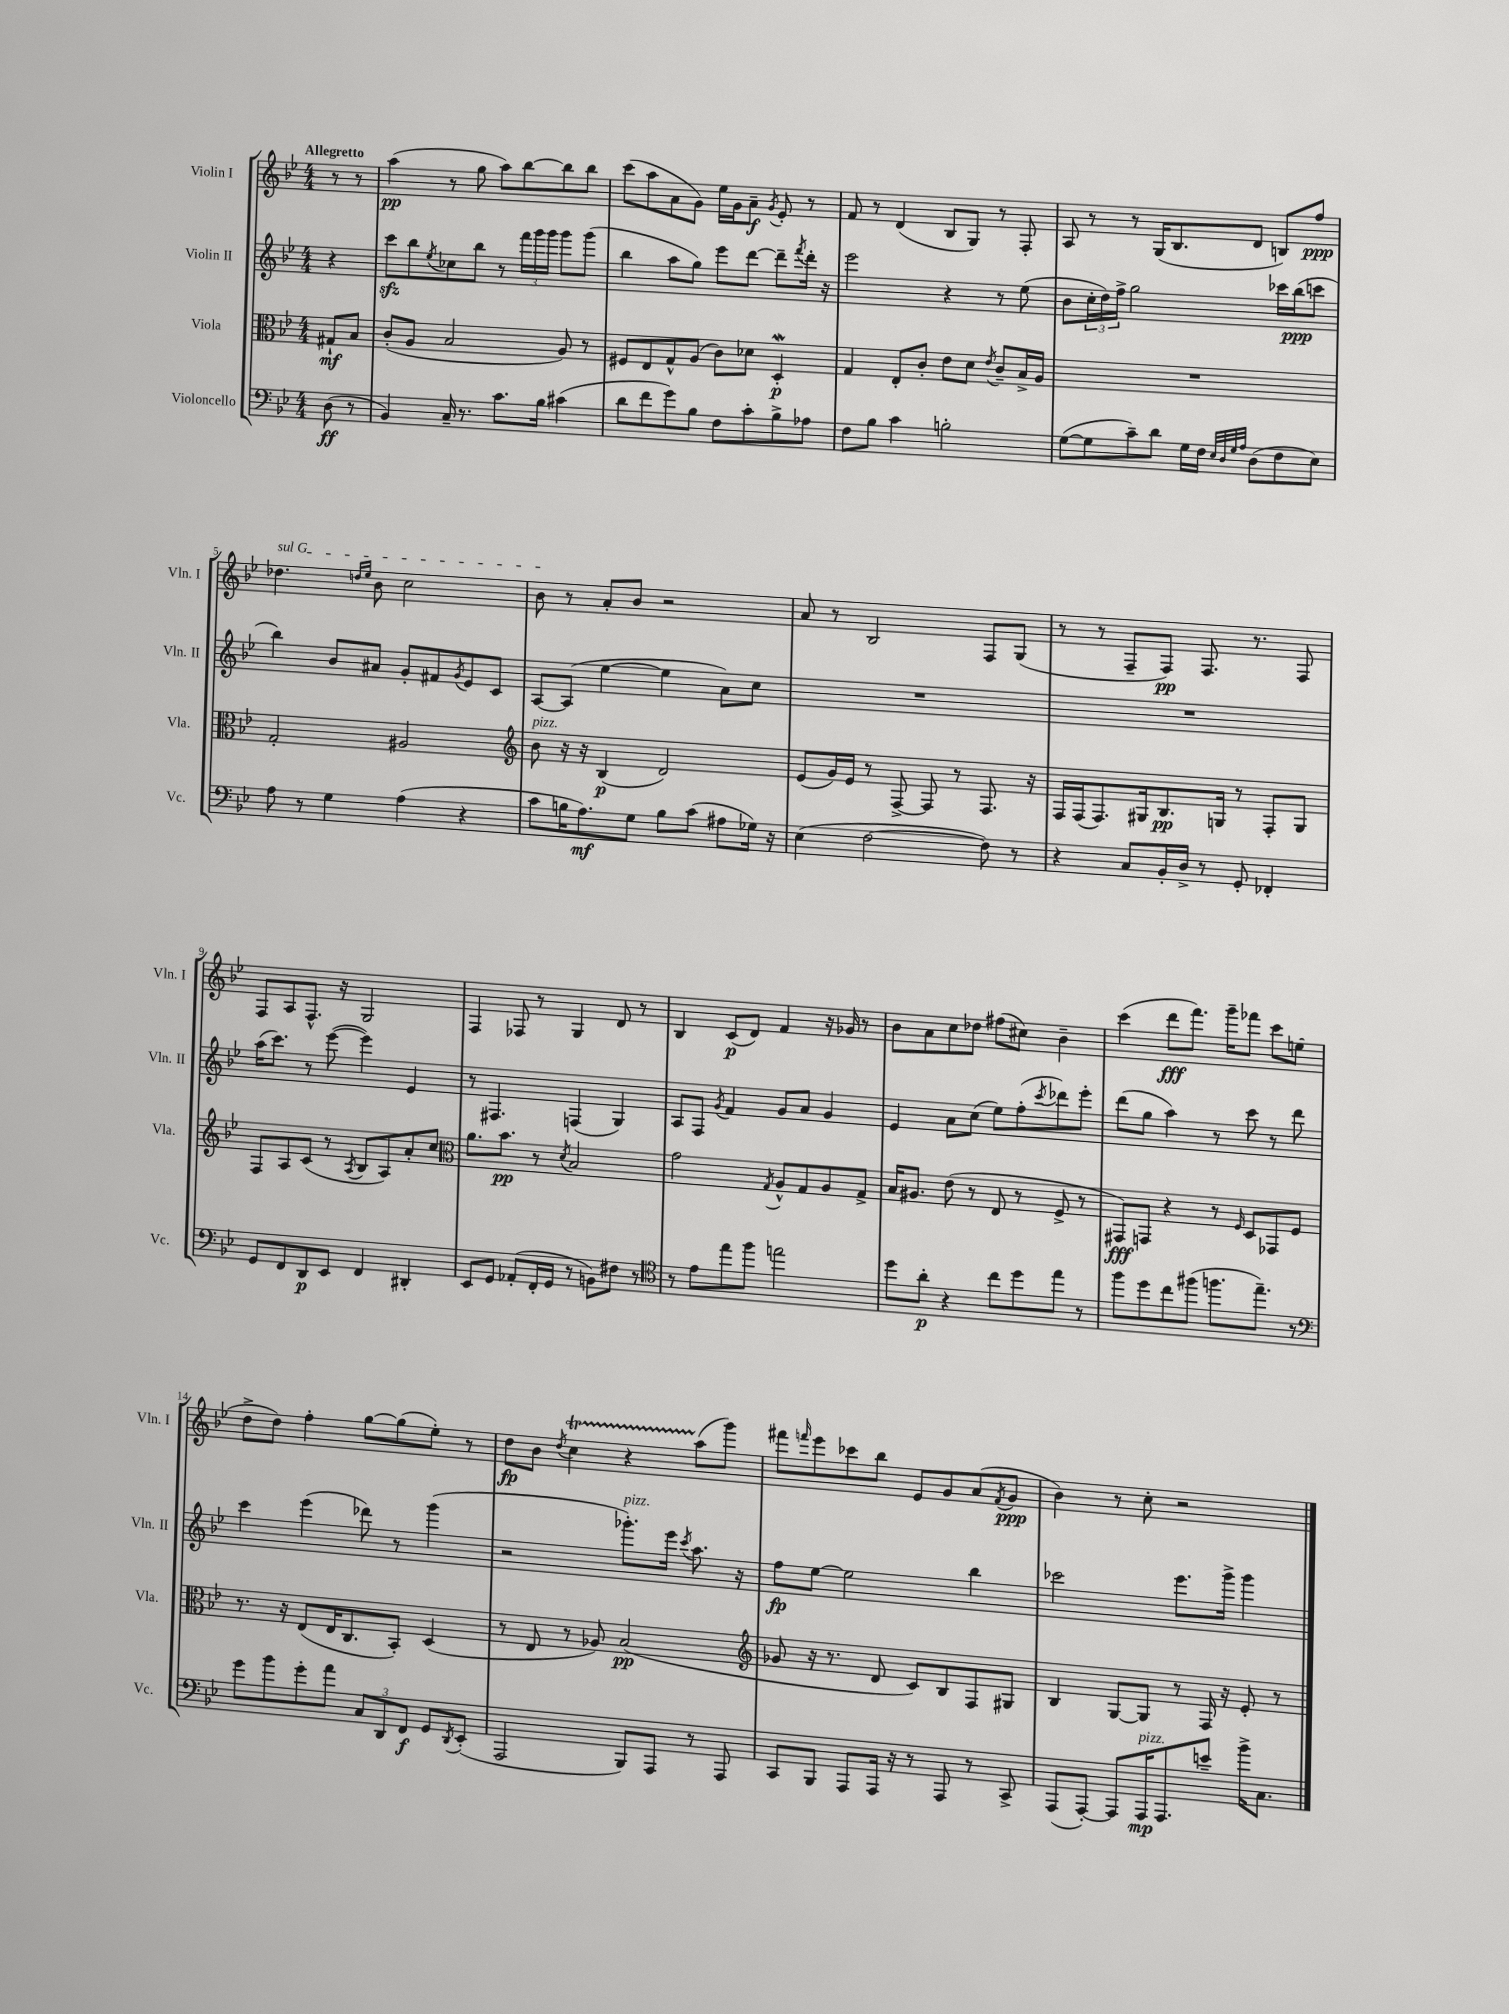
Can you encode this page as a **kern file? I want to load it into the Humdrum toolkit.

**kern	**kern	**kern	**kern
*staff4	*staff3	*staff2	*staff1
*clefF4	*clefC3	*clefG2	*clefG2
*k[b-e-]	*k[b-e-]	*k[b-e-]	*k[b-e-]
*M4/4	*M4/4	*M4/4	*M4/4
(8D	8G#`	4r	8r
8r	8B-	.	8r
=	=	=	=
4BB-)	(8c'	8ccc	(4aa
.	8A	8bb-	.
.	.	8qee-	.
16C~	2B-	8cc-	8r
8.r	.	.	.
.	.	8bb-	8gg
8.c	.	8r	8aa)
.	.	24fff	[8bb-
.	.	24ggg	.
16B-	.	.	.
.	.	24ggg	.
(4c#	8A)	8ggg	8bb-]
.	8r	(8ggg	8bb-
=	=	=	=
8d	8F#	4bb-	(8ccc
8f	8E-	.	8aa
8g)	8G^^	8aa	8a
8B-	(8A	8gg)	8g)
8F	8c)	8eee-	16ee-
.	.	.	16g
8c'	8d-	[8ddd	8a~
.	.	.	8qg
8B-^	4D'	8ddd~]	8e-'
.	.	8qfff	.
8A-	.	16ddd'	8r
.	.	16r	.
=	=	=	=
8F	4G	2eee-	8f
8B-	.	.	8r
4c	8E-'	.	(4d
.	8c'	.	.
2B'	8e-	4r	8B-
.	8d	.	8G)
.	8qe-	.	.
.	8c~	8r	8r
.	16B-^	(8ee-	8F'
.	16A	.	.
=	=	=	=
([8G	1r	8b-	8A
8G]	.	24cc'	8r
.	.	24dd)	.
.	.	24ff^	.
8c~)	.	2gg	8r
8d	.	.	(16G
.	.	.	8.B-
16G	.	.	.
16F	.	.	.
32qqE-	.	.	.
32qqD	.	.	.
32qqG	.	.	.
32qqA	.	.	.
(8D	.	.	8d
8F	.	16ccc-	8B)
.	.	(16bb-	.
8E-)	.	8ccc	8ff
=	=	=	=
8A	2G'	4bb-)	4.dd-
8r	.	.	.
4G	.	8b-	.
.	.	.	16qqdd
.	.	.	16qqee-
.	.	8a#	8b-
(4A	2A#	8g'	2cc
.	.	8f#	.
.	.	8qg	.
4r	.	8e-	.
.	.	8c	.
=	=	=	=
*	*clefG2	*	*
8c	8b-	[8A	8b-
16B	16r	(8A]	8r
8.A)	16r	.	.
.	(4B-	[4ee-	8a'
8G	.	.	8b-
8B	2d)	4ee-]	2r
(8c	.	.	.
8A#	.	8a)	.
16G-)	.	8cc	.
16r	.	.	.
=	=	=	=
(4E-	(8e-	1r	8a
.	16g)	.	8r
.	16e-	.	.
[2F	8r	.	2B-
.	[8F^	.	.
.	8F]	.	.
.	8r	.	.
8F])	8.F	.	8F
8r	.	.	(8G
.	16r	.	.
=	=	=	=
4r	16F	1r	8r
.	(16F	.	.
.	8.F)	.	8r
8C	.	.	8F~
.	16G#	.	.
16BB-'	8.B-	.	8F)
16D^	.	.	.
8r	.	.	8.F
.	16G	.	.
8GG'	8r	.	.
.	.	.	8.r
4FF-'	8F'	.	.
.	8G	.	8F
=	=	=	=
8GG	8F	(16aa	8F
.	.	8.ccc)	.
8FF	8A	.	8A
8DD	(8c	8r	8.F^^
8EE-	8r	([8eee-	.
.	.	.	16r
.	8qA	.	.
4FF	8B-	4eee-])	2G
.	8A)	.	.
4DD#'	8a'	4e-	.
.	8cc	.	.
=	=	=	=
*	*clefC3	*	*
8EE-	8.a	8r	4F
8GG	.	4.F#	.
.	8.b-	.	.
(8AA-'	.	.	8F-
16FF'	8r	.	8r
16GG	.	.	.
.	8qd	.	.
8r	2B-	(4F	4G
8BB)	.	.	.
8F#	.	4G)	8d
8r	.	.	8r
=	=	=	=
*clefC4	*	*	*
8r	2g	8A	4B-
8e-	.	8F	.
.	.	8qg	.
8ee-	.	4f	(8c
8ff	.	.	8d)
.	8qG	.	.
2ee	8A^^	8g	4f
.	8G	8a	.
.	8A	4g	16r
.	.	.	16g-
.	8G^	.	8r
=	=	=	=
8dd	16B-	4e-	8b-
.	8.A#	.	.
8a'	.	.	8a
4r	(8e-	8a	8cc
.	8r	(8cc	8dd-
8cc	8E-	8ee-)	(8ff#
8dd	8r	(8ff'	8cc#)
.	.	8qccc	.
8ee-	8F^	8ddd-)	4b-~
8r	8r	8eee-'	.
=	=	=	=
8ff	8GG#)	(8ddd	(4ccc
8dd	8GG	8gg	.
8cc	4r	4aa)	8ddd
(8ff#	.	.	8.fff)
8.ff	8r	8r	.
.	.	.	16ggg~
.	16qqF	.	.
.	8D	8ccc	8fff-
8.ee-~)	.	.	.
.	8GG-	8r	8ccc
8r	8F	8ddd	(8ee
=	=	=	=
*clefF4	*	*	*
8g	8.r	4ccc	8dd^
8b-	.	.	8dd)
.	16r	.	.
8g'	(8E-	(4eee-	4ff'
8a	16E-	.	.
.	8.C	.	.
12C	.	8ddd-)	[8gg
12DD	.	.	.
.	8BB-')	8r	(8gg]
12FF	.	.	.
8GG	(4D	(4ggg	8ee-')
8qDD	.	.	.
(8EE-'	.	.	8r
=	=	=	=
2AAA	8r	2r	8dd
.	8E-	.	8b-
.	.	.	8qdd
.	8r	.	4cc
.	8A-)	.	.
8BBB-)	(2B-	8.ggg-')	4r
8AAA	.	.	.
.	.	16eee-	.
.	.	8qccc	.
8r	.	8.aa	(8aa
8AAA	.	.	8ggg)
.	.	16r	.
=	=	=	=
*	*clefG2	*	*
8CC	8g-	8ff	8fff#
.	.	.	16qqfff
8BBB-	16r	[8ee-	8eee-
.	8.r	.	.
8AAA	.	2ee-]	8ccc-
16AAA	8d	.	8bb-
16r	.	.	.
8r	8c)	.	8e-
8AAA	8B-	.	8g
8r	8F	4bb-	(8a
.	.	.	8qf
8CC^	8G#	.	8g
=	=	=	=
(8AAA	4B-	2ccc-	4b-)
[8AAA')	.	.	.
8AAA]	[8G	.	8r
16AAA	8G]	.	8cc'
8.AAA	.	.	.
.	8r	8.eee-	2r
8e~	16F	.	.
.	16r	16ggg^	.
16b-^	8e-'	4ggg	.
8.C	.	.	.
.	8r	.	.
==	==	==	==
*-	*-	*-	*-
